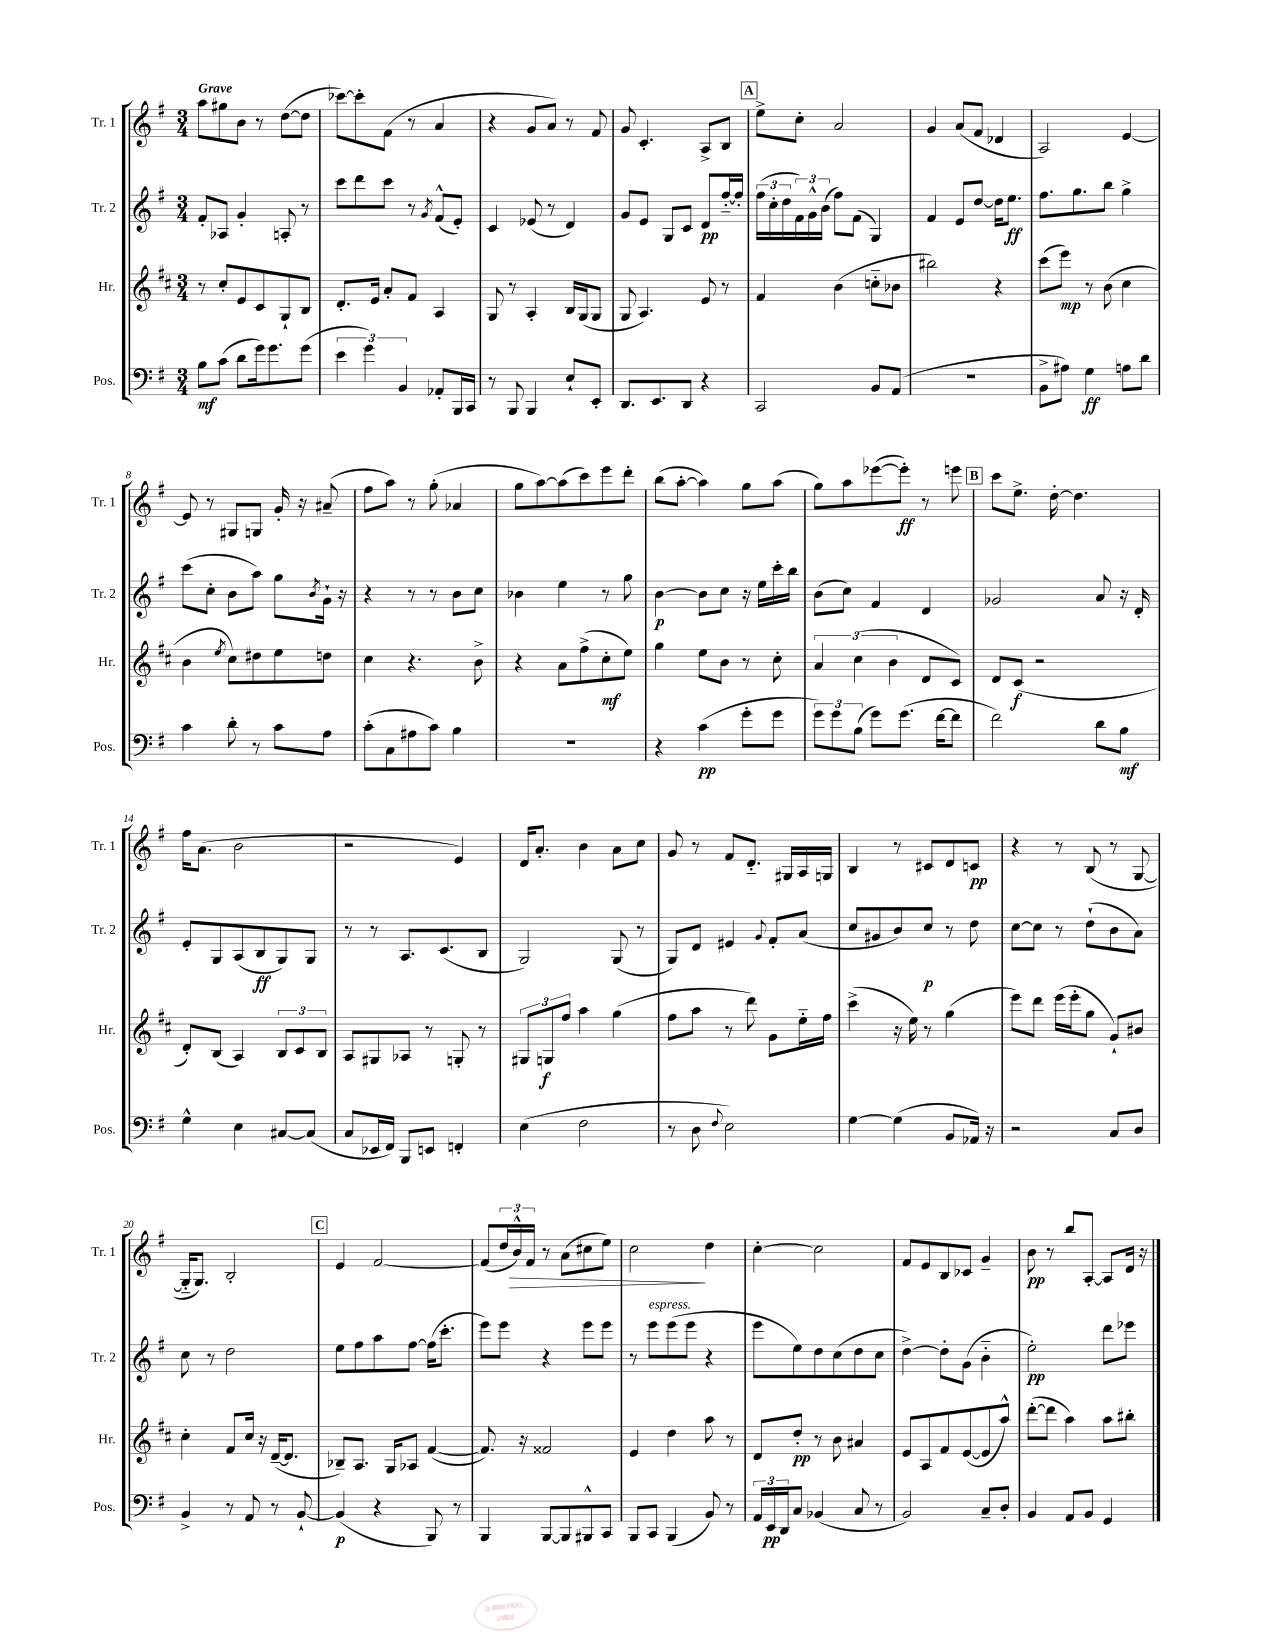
<<
\new StaffGroup <<
\new Staff = "s0" \with { instrumentName = "Tr. 1" shortInstrumentName = "Tr. 1" } {
    \clef treble \key g \major \numericTimeSignature \time 3/4 \tempo "Grave"
    a''8 gis''8 b'8 r8 d''8~( d''8 |
    ces'''8~) ces'''8-. fis'8( r8 a'4 |
    r4 g'8 a'8) r8 fis'8 |
    g'8 c'4.-. a8-> b8 |
    \mark \markup { \box "A" } e''8-> c''8-. a'2 |
    g'4 a'8( fis'8 des'4 |
    a2) e'4~ |
    e'8 r8 gis8 g8 g'16-. r16 ais'8--( |
    fis''8 a''8) r8 g''8-.( aes'4 |
    g''8 a''8~) a''8( c'''8) e'''8 d'''8-. |
    b''8( a''8~-. a''4) g''8 a''8( |
    g''8) a''8 ees'''8~( ees'''8-.\ff) r8 e'''8 |
    \mark \markup { \box "B" } c'''8 e''8.-> d''16~-. d''4. |
    fis''16 a'8.( b'2 |
    r2 e'4) |
    d'16 a'8.-. b'4 a'8 c''8 |
    g'8 r8 fis'8 d'8.-_ gis16 a16 g16 |
    b4 r8 cis'8 d'8 c'8\pp |
    r4 r8 b8( r8 g8~ |
    g16-_ g8.) b2-. |
    \mark \markup { \box "C" } e'4 fis'2~ |
    fis'8( \tuplet 3/2 { d''16 b'16-^\>) fis'16 } r8 a'8( cis''8 e''8) |
    c''2\! d''4 |
    c''4~-. c''2 |
    fis'8 e'8 b8 ces'8 g'4-- |
    b'8\pp r8 b''8 a8~-. a8 d'16 r16 \bar "|." |
}
\new Staff = "s1" \with { instrumentName = "Tr. 2" shortInstrumentName = "Tr. 2" } {
    \clef treble \key g \major \numericTimeSignature \time 3/4
    fis'8-. aes8 g'4-. a8-. r8 |
    c'''8 d'''8 c'''8 r8 \acciaccatura { g'8 } fis'8-^( e'8-.) |
    c'4 ees'8( r8 d'4) |
    g'8 e'8 g8 c'8 d'8\pp fis''16~-_ fis''16-. |
    \mark \markup { \box "A" } \tuplet 3/2 { fis''16( c''16-. d''16 } \tuplet 3/2 { fis'16) g'16-^ b'16( } fis''8) fis'8( g4) |
    fis'4 e'8 d''8~ d''16 e''8.\ff |
    fis''8. g''8. b''8 g''4-> |
    c'''8( c''8-. b'8 a''8) g''8 \acciaccatura { b'8 } g'16-! r16 |
    r4 r8 r8 b'8 c''8 |
    bes'4 e''4 r8 g''8 |
    b'4~\p b'8 c''8 r16 e''16 c'''16-. b''16 |
    b'8( c''8) fis'4 d'4 |
    \mark \markup { \box "B" } ges'2 a'8 r16 d'16-. |
    e'8-. g8 a8( b8\ff g8) g8 |
    r8 r8 a8. c'8.( b8 |
    g2) g8( r8 |
    g8) d'8 eis'4 \appoggiatura { g'8 } fis'8-. a'8( |
    c''8 gis'8 b'8) c''8\p r8 d''8 |
    c''8~ c''8 r8 d''8-!( b'8 a'8) |
    c''8 r8 d''2 |
    \mark \markup { \box "C" } e''8 fis''8 a''8 fis''8~ fis''16( c'''8.-. |
    e'''8) e'''8 r4 e'''8 e'''8 |
    r8 e'''8^\markup { \italic "espress." } e'''8( e'''8 r4 |
    e'''8 e''8) d''8 c''8( d''8 c''8 |
    d''4~->) d''8-. g'8( b'4-_ |
    e''2-.\pp) d'''8 ees'''8 \bar "|." |
}
\new Staff = "s2" \with { instrumentName = "Hr." shortInstrumentName = "Hr." } {
    \clef treble \key d \major \numericTimeSignature \time 3/4
    r8 cis''8-. e'8 cis'8 g8-! b8 |
    d'8.-. e'16 a'8-. fis'8 a4 |
    g8 r8 a4-. b16 g16( g8 |
    g8 a4.) e'8 r8 |
    \mark \markup { \box "A" } fis'4 b'4( c''8-_ bes'8 |
    bis''2) r4 |
    cis'''8( e'''8\mp) r8 b'8( cis''4 |
    b'4 \acciaccatura { e''8 } cis''8) dis''8 e''8 d''8 |
    cis''4 r4. b'8-> |
    r4 a'8 fis''8->( cis''8-.\mf e''8) |
    g''4 e''8 b'8 r8 cis''8-. |
    \tuplet 3/2 { a'4 cis''4( b'4 } d'8 cis'8) |
    \mark \markup { \box "B" } d'8 cis'8\f( r2 |
    d'8-.) b8( a4) \tuplet 3/2 { b8 cis'8 b8 } |
    a8 gis8 aes8 r8 g8-. r8 |
    \tuplet 3/2 { gis8 g8\f fis''8 } a''4 g''4( |
    fis''8 a''8 r8 d'''8) g'8 e''16-_ fis''16 |
    cis'''4->( r16 e''16) r8 g''4( |
    e'''8) d'''8 e'''16( e'''16-. g''8 g'8-!) bis'8 |
    cis''4-. fis'8 cis''16 r16 d'16~--( d'8. |
    \mark \markup { \box "C" } bes8--) a8. g16 aes8 fis'4~( |
    fis'8.) r16 fisis'2 |
    e'4 d''4 a''8 r8 |
    d'8 d''8-.\pp r8 b'8 ais'4 |
    e'8 a8 fis'8 e'8~( e'8 a''8-^) |
    d'''8~-.( d'''8 a''4) a''8 bis''8-. \bar "|." |
}
\new Staff = "s3" \with { instrumentName = "Pos." shortInstrumentName = "Pos." } {
    \clef bass \key g \major \numericTimeSignature \time 3/4
    b8\mf c'8( d'8 g'16) g'8. g'8( |
    \tuplet 3/2 { e'4 g'4) b,4 } aes,8-. b,,16 c,16 |
    r8 b,,8 b,,4 e8-! e,8-. |
    d,8. e,8. d,8 r4 |
    \mark \markup { \box "A" } c,2 b,8 a,8( |
    R2. |
    b,8-> ais8) g4\ff a8 d'8 |
    c'4 d'8-. r8 c'8 a8 |
    c'8-.( c8 ais8 c'8) b4 |
    R2. |
    r4 c'4\pp( g'8-. g'8 |
    \tuplet 3/2 { g'8) g'8 b8( } g'8) g'8.( fis'16~ fis'8 |
    \mark \markup { \box "B" } fis'2) d'8 b8\mf |
    g4-^ e4 cis8~ cis8( |
    c8 ees,16 fis,16) b,,8 e,8 f,4-. |
    e4( fis2 |
    r8 d8 \appoggiatura { fis8 } e2) |
    g4~ g4( b,8 aes,16) r16 |
    r2 c8 d8 |
    b,4-> r8 a,8 r8 b,8~-! |
    \mark \markup { \box "C" } b,4\p( r4 b,,8) r8 |
    b,,4 b,,8~ b,,8 bis,,8-^ c,8 |
    b,,8 c,8 b,,4( b,8) r8 |
    \tuplet 3/2 { a,16 e,16\pp d,16 } c8 bes,4( c8 r8 |
    b,2) c8-- d8-. |
    b,4 a,8 b,8 g,4 \bar "|." |
}
>>
>>
